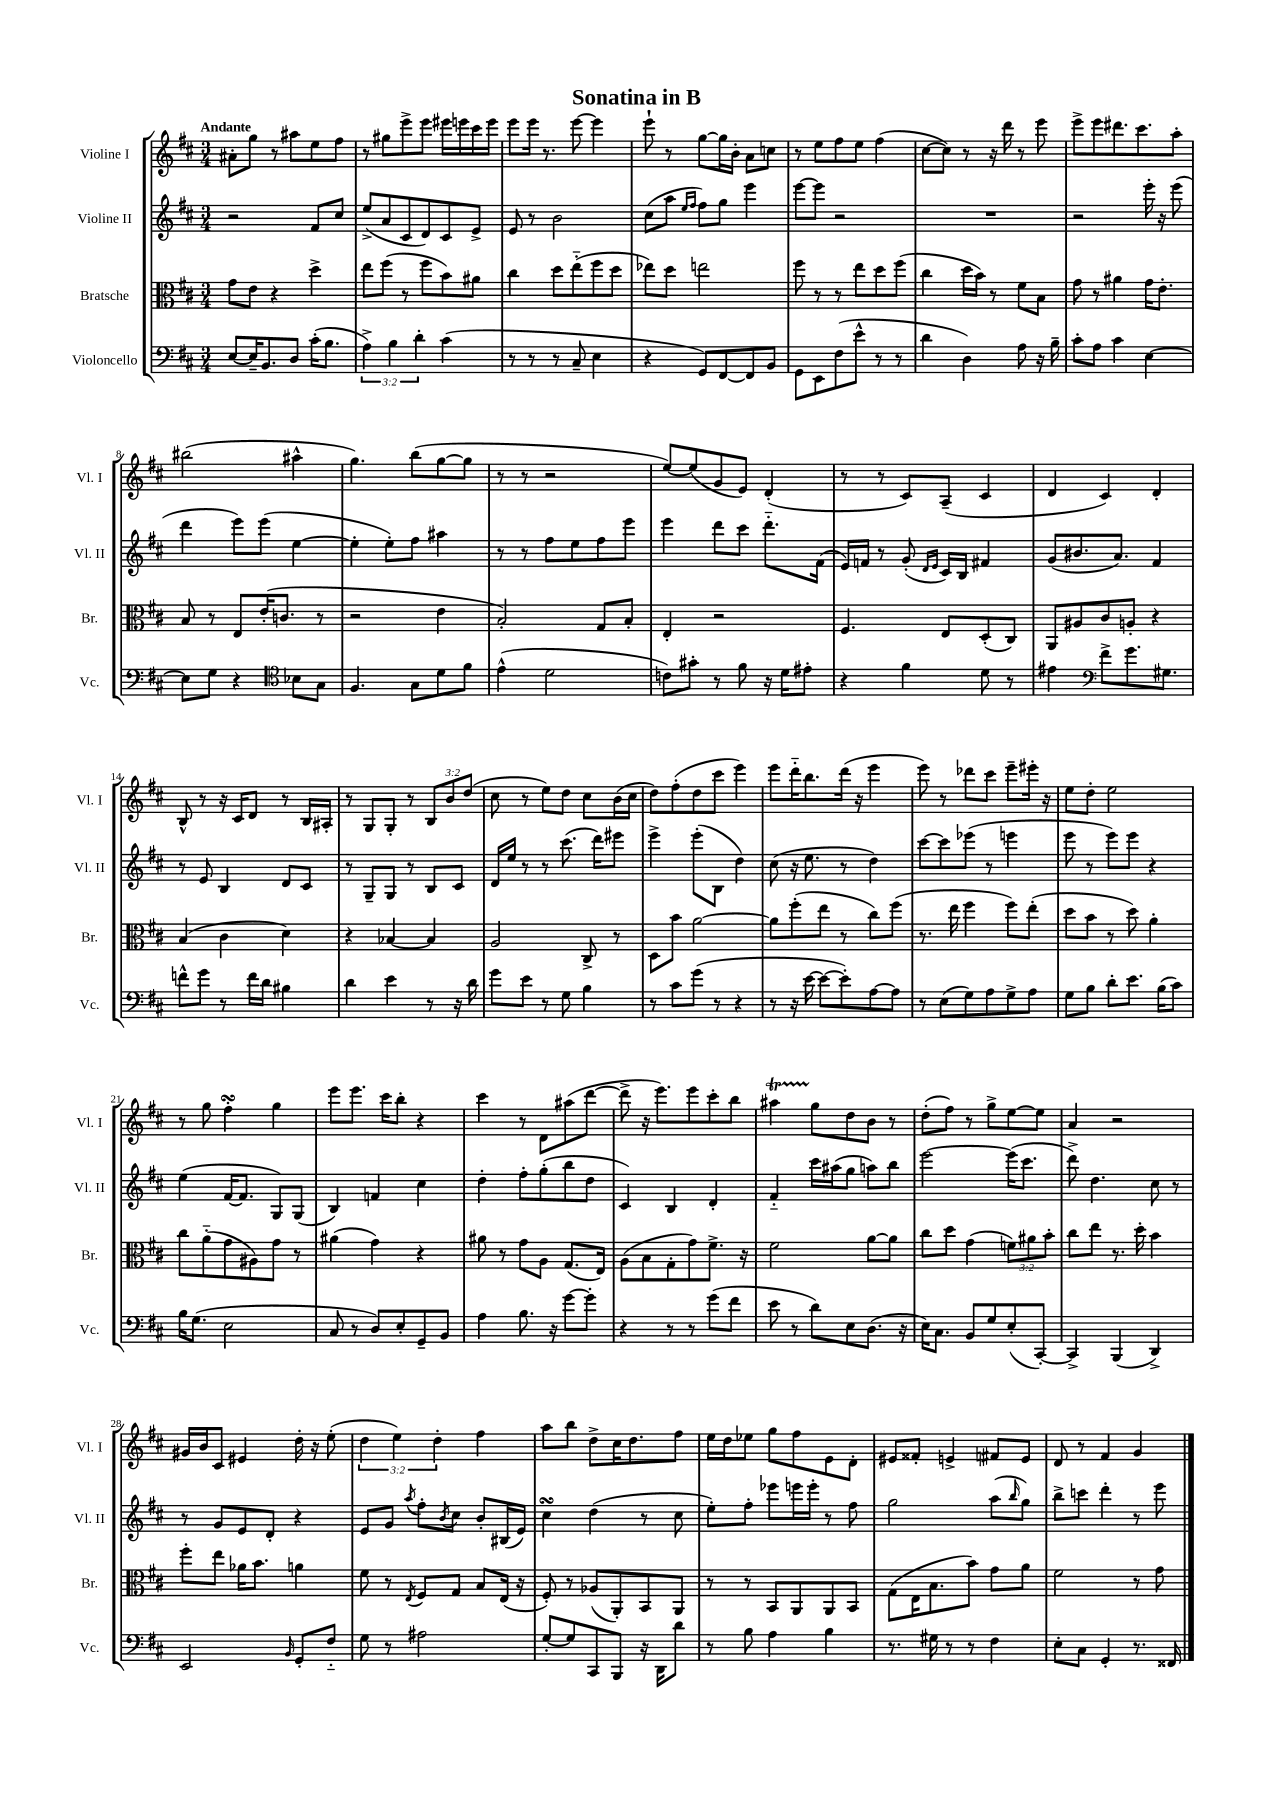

**kern	**kern	**kern	**kern
*part4	*part3	*part2	*part1
*staff4	*staff3	*staff2	*staff1
*I"Violoncello	*I"Bratsche	*I"Violine II	*I"Violine I
*I'Vc.	*I'Br.	*I'Vl. II	*I'Vl. I
*clefF4	*clefC3	*clefG2	*clefG2
*k[f#c#]	*k[f#c#]	*k[f#c#]	*k[f#c#]
*M3/4	*M3/4	*M3/4	*M3/4
=1	=1	=1	=1
!	!	!	!LO:TX:a:B:t=Andante
[8E/L	8g\L	2r	8a#X'\L
16E~/K]	8e\J	.	8gg\J
8.BB/	.	.	.
.	4r	.	8r
8D/J	.	.	8aa#X\L
(16c#'\KL	4dd^\	8f#/L	8ee\
8.B\J	.	.	.
.	.	8cc#/J	8ff#\J
=2	=2	=2	=2
6A^\)	8ee\L	(8ee^/L	8r
.	(8ff#\J	8a/	8gg#X\L
6B\	.	.	.
.	8r	8c#/	8eee^\
6d'\	.	.	.
.	8ff#\L	8d/)	8eee\J
(4c#\	8b\)	8c#/	16eee#X\LL
.	.	.	16eeen\
.	8a#X\J	8e^/J	16ccc#\
.	.	.	16eee\JJ
=3	=3	=3	=3
8r	4cc#\	8e/	8eee\L
8r	.	8r	16eee\Jk
.	.	.	8.r
8r	8dd\L	2b\	.
8C#~/	(8ee\	.	[8eee\
4E\	8ff#\	.	4eee\]
.	8dd\J	.	.
=4	=4	=4	=4
4r	8ee-X\L)	(8cc#\L	8eee`\
.	8dd\J	8aa\J	8r
.	.	16qqee/LL	.
.	.	16qqff#/JJ	.
8GG/L)	2een\	8ff#\L)	[8gg\L
[8FF#/	.	8gg\J	16gg\L]
.	.	.	16b'\JJ
8FF#/]	.	4eee\	8a\L
8BB/J	.	.	8ccn\J
=5	=5	=5	=5
8GG\L	8ff#\	[8eee\L	8r
8EE\	8r	8eee\J]	8ee\L
(8F#\	8r	2r	8ff#\
8e^^\J	8ee\L	.	8ee\J
8r	8dd\	.	(4ff#\
8r	(8ff#\J	.	.
=6	=6	=6	=6
4d\	4cc#\	2.r	[8cc#\L
.	.	.	8cc#\J])
4D\)	16dd\LL	.	8r
.	16b\JJ)	.	.
.	8r	.	16r
.	.	.	16ddd\
8A\	8f#\L	.	8r
16r	8B\J	.	8eee\
16B~\	.	.	.
=7	=7	=7	=7
8c#'\L	8g\	2r	8eee^\L
8A\J	8r	.	8eee\
4c#\	4a#X\	.	8.ddd#X\
.	.	.	8.ccc#\
[4E\	16g\KL	16eee'\	.
.	8.e'\J	16r	.
.	.	(8eee\	8aa'\J
!!LO:LB:g=z
=8	=8	=8	=8
8E\L]	8B/	4ddd\	(2bb#X\
8G\J	8r	.	.
4r	8E/L	8eee\L)	.
.	(16e'/K	(8eee\J	.
.	8.cn/J	.	.
*clefC4	*	*	*
8B-X\L	.	[4ee\	4aa#X^^\
8G\J	8r	.	.
=9	=9	=9	=9
4.F#/	2r	4ee'\]	4.gg\)
.	.	8ee'\L)	.
8G\L	.	8ff#\J	(8bb\L
8d\	4e\	4aa#X\	[8gg\
8f#\J	.	.	8gg\J]
=10	=10	=10	=10
(4e^^\	2B'/)	8r	8r
.	.	8r	8r
2d\	.	8ff#\L	2r
.	.	8ee\	.
.	8G/L	8ff#\	.
.	8B'/J	8eee\J	.
=11	=11	=11	=11
8cn\L)	4E'/	4eee\	[8ee/L)
8g#X'\J	.	.	(8ee/]
8r	2r	8ddd\L	8g/
8f#\	.	8ccc#\J	8e/J)
16r	.	8.ddd\L	(4d'/
16d\KL	.	.	.
8e#X'\J	.	.	.
.	.	(16f#\Jk	.
=12	=12	=12	=12
4r	4.F#/	16e/LL)	8r
.	.	16fn/JJ	.
.	.	8r	8r
4f#\	.	(8g'/	8c#/L)
.	.	16qqd/LL	.
.	.	16qqe/JJ	.
.	8E/L	16c#/LL)	(8A~/J
.	.	16B/JJ	.
8d\	(8D'/	4f#X/	4c#/
8r	8C#/J)	.	.
=13	=13	=13	=13
4e#X\	8AA/L	(8g/L	4d/
.	8A#X/	8.b#X/	.
*clefF4	*	*	*
8f#^\L	8c#/	.	4c#/)
.	.	8.a/J)	.
8.g\	8An'/J	.	.
.	4r	4f#/	4d'/
8.G#X\J	.	.	.
!!LO:LB:g=z
=14	=14	=14	=14
8fn^^\L	(4B/	8r	8B^^/
8g\J	.	8e/	8r
8r	4c#\	4B/	16r
.	.	.	16c#/KL
16f\LL	.	.	8d/J
16d\JJ	.	.	.
4B#X\	4d\)	8d/L	8r
.	.	8c#/J	16B/LL
.	.	.	16A#X'/JJ
=15	=15	=15	=15
4d\	4r	8r	8r
.	.	8G~/L	8G/L
4e\	[4B-X/	8G/J	8G'/J
.	.	8r	8r
8r	4B-/]	8B/L	12B/L
.	.	.	12b/
16r	.	8c#/J	.
.	.	.	(12dd/J
16d\	.	.	.
=16	=16	=16	=16
8g\L	2A/	16d/LL	8cc#\
.	.	16ee/JJ	.
8e\J	.	8r	8r
8r	.	8r	8ee\L)
8G\	.	(8.ccc#\	8dd\J
4B\	8C#^/	.	8cc#\L
.	.	16ddd\KL)	.
.	8r	8eee#X\J	(16b\L
.	.	.	16cc#\JJ
=17	=17	=17	=17
8r	8D\L	4eee^\	8dd\L)
8c#\L	8b\J	.	(8ff#'\
(8g\J	[2a\	(8eee'\L	8dd\
8r	.	8B\J	8ccc#\J
4r	.	4dd\)	4eee\)
=18	=18	=18	=18
8r	8a\L]	(8cc#\	8eee\L
16r	(8ff#'\	16r	16ddd\K
[16e\	.	8.ee\	8.bb\
8e\L_	8ee\J	.	.
8e'\])	8r	8r	(16ddd\Jk
.	.	.	16r
[8A\	8cc#\L)	4dd\)	4eee\
8A\J]	(8ff#\J	.	.
=19	=19	=19	=19
8r	8.r	[8ccc#\L	8eee\)
(8E\L	.	8ccc#\]	8r
.	16ee\	.	.
8G\)	4ff#\	(8eee-X\J	8ddd-X\L
8A\	.	8r	8ccc#\J
8G^\	8ff#\L)	4eeen\	8eee~\L
8A\J	(8ee'\J	.	16eee#X'\Jk
.	.	.	16r
=20	=20	=20	=20
8G\L	8dd\L	8eee\	8ee\L
8B\J	8b\J	8r	8dd'\J
8d'\L	8r	8eee\L)	2ee\
8.e\J	8dd\)	8eee\J	.
.	4a'\	4r	.
(16B\KL	.	.	.
8c#\J)	.	.	.
!!LO:LB:g=z
=21	=21	=21	=21
16B\KL	8cc#\L	(4ee\	8r
(8.G\J	.	.	.
.	(8a\	.	8gg\
2E\	8g\	[16f#/KL	4ff#sSsS'\
.	.	8.f#/J]	.
.	8A#X\)	.	.
.	8g\J	8G/L)	4gg\
.	8r	(8G/J	.
=22	=22	=22	=22
8C#/	(4a#X\	4B/)	8eee\L
8r	.	.	8.eee\J
8D/L)	4g\)	4fn/	.
.	.	.	16ccc#\KL
8E'/	.	.	8bb'\J
8GG~/	4r	4cc#\	4r
8BB/J	.	.	.
=23	=23	=23	=23
4A\	8a#X\	4dd'\	4ccc#\
.	8r	.	.
8.B\	8g\L	8ff#'\L	8r
.	8A\J	(8gg'\	8d\L
16r	.	.	.
[8g\L	(8.G/L	8bb\	(8aa#X\
8g'\J]	.	8dd\J	[8ddd\J
.	16E/Jk)	.	.
=24	=24	=24	=24
4r	(8A\L	4c#/)	8ddd^\]
.	8B\	.	16r
.	.	.	8.eee\L)
8r	8G'\	4B/	.
8r	8g\)	.	8eee\
(8g\L	8.f#^\J	4d'/	8ccc#'\
8f#\J	.	.	8bb\J
.	16r	.	.
=25	=25	=25	=25
8e\	2f#\	4f#/	4aa#Xt\
8r	.	.	.
8d\L)	.	16ccc#\LL	8gg\L
.	.	(16aa#X\J	.
8E\	.	8gg\J	8dd\
(8.D\J	[8a\L	8aan\L)	8b\J
.	8a\J]	8bb\J	8r
16r	.	.	.
=26	=26	=26	=26
16E\KL)	8cc#\L	[2eee\	(8dd'\L
8.C#\J	.	.	.
.	8dd\J	.	8ff#\J)
8BB/L	(4g\	.	8r
8G/	.	.	8gg^\L
(8E'/	12fn\L)	(16eee\KL]	[8ee\
.	.	8.ccc#\J	.
.	12a#X\	.	.
[8CC#'/J)	.	.	8ee\J]
.	12b'\J	.	.
=27	=27	=27	=27
4CC#^/]	8cc#\L	8ddd^\)	4a/
.	8ee\J	4.dd\	.
(4BBB/	8.r	.	2r
.	16dd'\	.	.
4DD^/)	4b\	8cc#\	.
.	.	8r	.
!!LO:LB:g=z
=28	=28	=28	=28
2EE/	8ff#'\L	8r	16g#X/LL
.	.	.	16b/J
.	8ee\J	8g/L	8c#/J
.	16a-X\KL	8e/	4e#X/
.	8.b\J	.	.
.	.	8d'/J	.
16qqBB/	.	.	.
8GG'/L	4an\	4r	16dd'\
.	.	.	16r
8F#/J	.	.	(8ee'\
=29	=29	=29	=29
8G\	8f#\	8e/L	6dd\
8r	8r	8g/J	.
.	.	.	6ee\)
.	8qE/	8qaa/	.
2A#X\	8F#/L	8ff#'\L	.
.	.	.	6dd'\
.	.	8qb/	.
.	8G/J	8cc#\J	.
.	8B/L	8b'/L	4ff#\
.	(16E/Jk	(16B#X/L	.
.	16r	16e/JJ)	.
=30	=30	=30	=30
[8G'/L	8F#'/)	4cc#sSsS\	8aa\L
8G/]	8r	.	8bb\J
8CC#/	(8A-X/L	(4dd\	8dd^\L
8BBB/J	8AA'/)	.	16cc#\K
.	.	.	8.dd\
16r	8BB/	8r	.
16DD\KL	.	.	.
8d\J	8AA/J	8cc#\	8ff#\J
=31	=31	=31	=31
8r	8r	8ee'\L)	16ee\LL
.	.	.	16dd\J
8B\	8r	8ff#'\J	8ee-X\J
4A\	8BB/L	8eee-X\L	8gg\L
.	8AA/	16eeen\L	8ff#\
.	.	16eee'\JJ	.
4B\	8AA/	8r	8e\
.	8BB/J	8ff#\	8d'\J
=32	=32	=32	=32
8.r	(8G\L	2gg\	8e#X/L
.	16E\K	.	8f##X'/J
16G#X\	8.B\	.	.
8r	.	.	4en^/
8r	8b\J)	.	.
4F#\	8g\L	(8aa\L	8f#X/L
.	.	16qqbb/	.
.	8a\J	8gg\J)	8e/J
=33	=33	=33	=33
8E'\L	2f#\	8bb^\L	8d/
8C#\J	.	8cccn\J	8r
4GG'/	.	4ddd'\	4f#/
8.r	8r	8r	4g/
.	8g\	8eee\	.
16FF##X/	.	.	.
==	==	==	==
*-	*-	*-	*-
